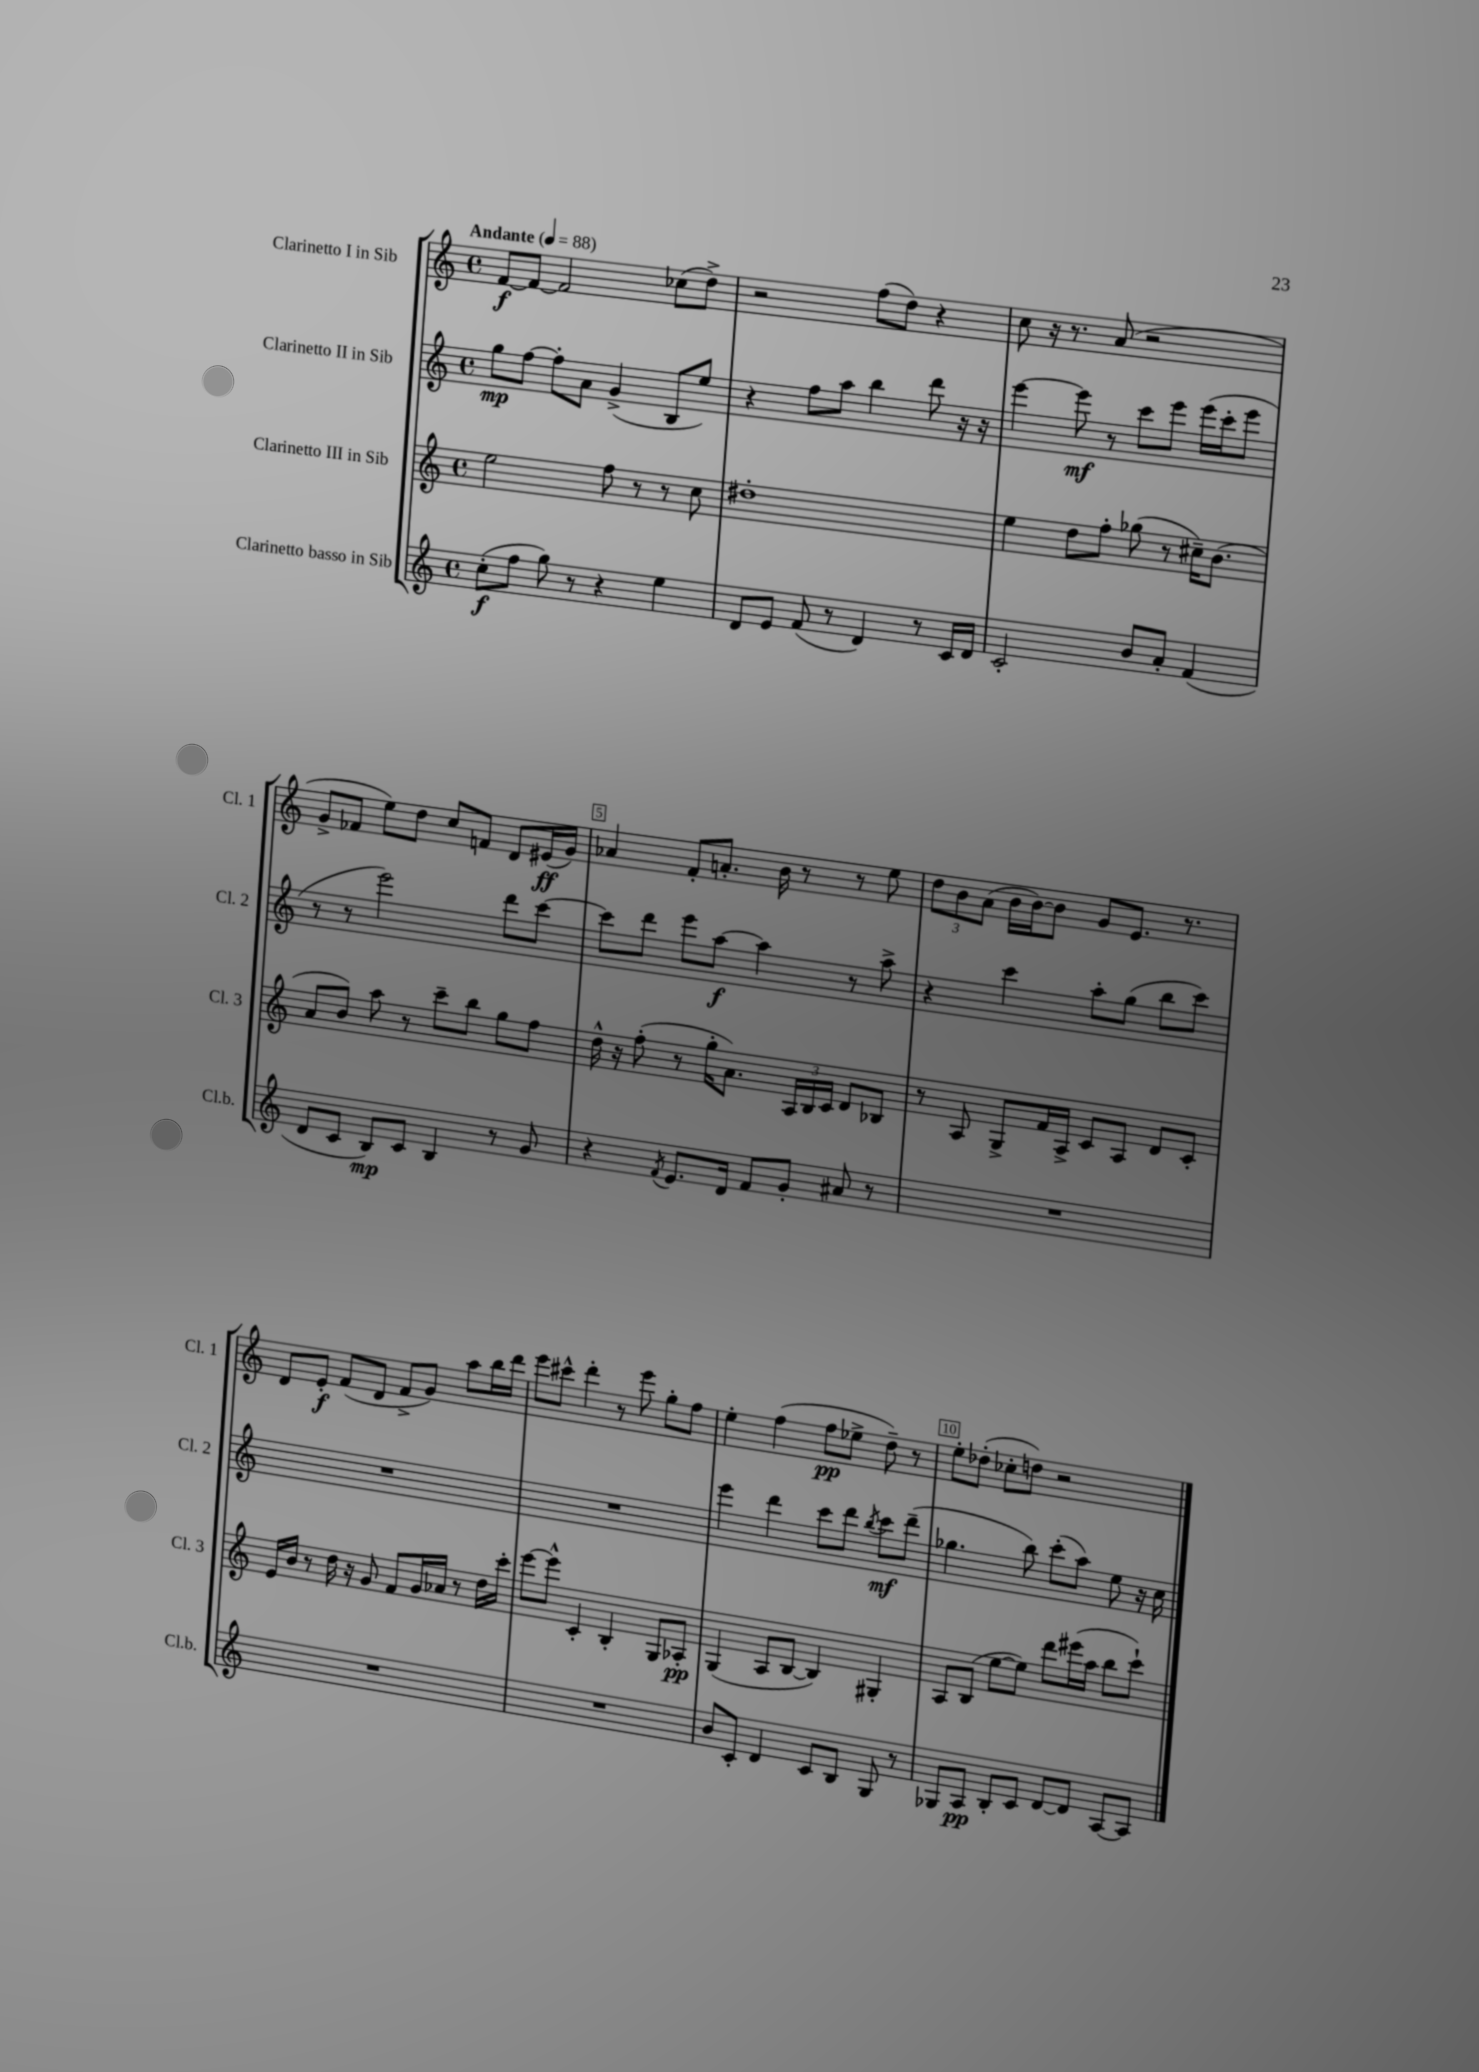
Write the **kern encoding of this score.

**kern	**kern	**kern	**kern
*staff4	*staff3	*staff2	*staff1
*clefG2	*clefG2	*clefG2	*clefG2
*k[]	*k[]	*k[]	*k[]
*M4/4	*M4/4	*M4/4	*M4/4
*met(c)	*met(c)	*met(c)	*met(c)
*MM88	*MM88	*MM88	*MM88
(8cc'	2ee	8gg	[8f
8ff	.	[8ff	8f_
8gg)	.	8ff']	2f]
8r	.	8a	.
4r	8ff	(4g^	.
.	8r	.	.
4ee	8r	8B	(8cc-
.	8cc	8ee)	8dd^)
=	=	=	=
8d	1dd#'	4r	2r
8e	.	.	.
(8f	.	8ff	.
8r	.	8aa	.
4d)	.	4bb	(8ff
.	.	.	8dd)
8r	.	8ddd	4r
16c	.	16r	.
16d	.	16r	.
=	=	=	=
2c'	4ee	[4eee	8cc
.	.	.	16r
.	.	.	8.r
.	8dd	8eee]	.
.	8ff'	8r	(8a
8b	(8gg-	8ccc	2r
8a'	8r	8eee	.
(4f	16cc#~)	(16eee	.
.	(8.b	16ccc'	.
.	.	8eee	.
=	=	=	=
8d	8a	8r	8g^
8c	8b)	8r	8f-
8B)	8aa	2eee)	8ee)
8c	8r	.	8dd
4B	8ccc~	.	8cc
.	8bb	.	8f
8r	8gg	8ddd	8d
8g	8ff	[8ccc	(16e#
.	.	.	16g)
=	=	=	=
4r	16dd^^	8ccc]	4a-
.	16r	.	.
.	(8ff'	8ddd	.
8qf	.	.	.
8.e	8r	8eee	8f'
.	16gg'	[8aa	8.a'
16d	8.a)	.	.
8f	.	4aa]	.
.	.	.	16b
8g'	24A	.	8r
.	24B	.	.
.	24c	.	.
8a#	8d	8r	8r
8r	8B-	8aa^	8ee
=	=	=	=
1r	8r	4r	12dd
.	.	.	12b
.	8A	.	.
.	.	.	(12a
.	8G^	4ccc	16b
.	.	.	[16b)
.	16f	.	8b]
.	16A^	.	.
.	8c	8aa'	8g
.	8A	(8gg	8.e
.	8d	8bb	.
.	.	.	8.r
.	8c'	8ccc)	.
=	=	=	=
1r	16e	1r	8d
.	16b	.	.
.	8r	.	8e'
.	16dd	.	(8f
.	16r	.	.
.	8g	.	8d
.	8f	.	8f^
.	16g	.	8g)
.	16a-	.	.
.	8r	.	8aa
.	16dd	.	16bb
.	16ccc'	.	16ddd
=	=	=	=
1r	[8eee	1r	8eee
.	8eee^^]	.	8ccc#^^
.	4c'	.	4ddd'
.	4B'	.	8r
.	.	.	8eee
.	8G	.	8gg'
.	8A-'	.	8ff
=	=	=	=
8b	(4G	4eee	4ee'
8c'	.	.	.
4d	8A	4ddd	(4ff
.	[8B	.	.
8c	4B])	8ccc	8ff
8B	.	8ddd	8ee-^
.	.	8qbb	.
8G	4G#'	8ccc	8dd~)
8r	.	(8ddd~	8r
=	=	=	=
8G-	8A	4.gg-	8ee'
8A	(8B	.	(8dd-'
8B'	[8ee	.	8cc-'
8c	8ee])	8bb)	8dd)
[8d	8ddd	(8ccc'	2r
8d]	(16eee#	8aa)	.
.	16aa	.	.
[8A	8bb	8ee	.
8A]	8ccc`)	16r	.
.	.	16cc	.
==	==	==	==
*-	*-	*-	*-
